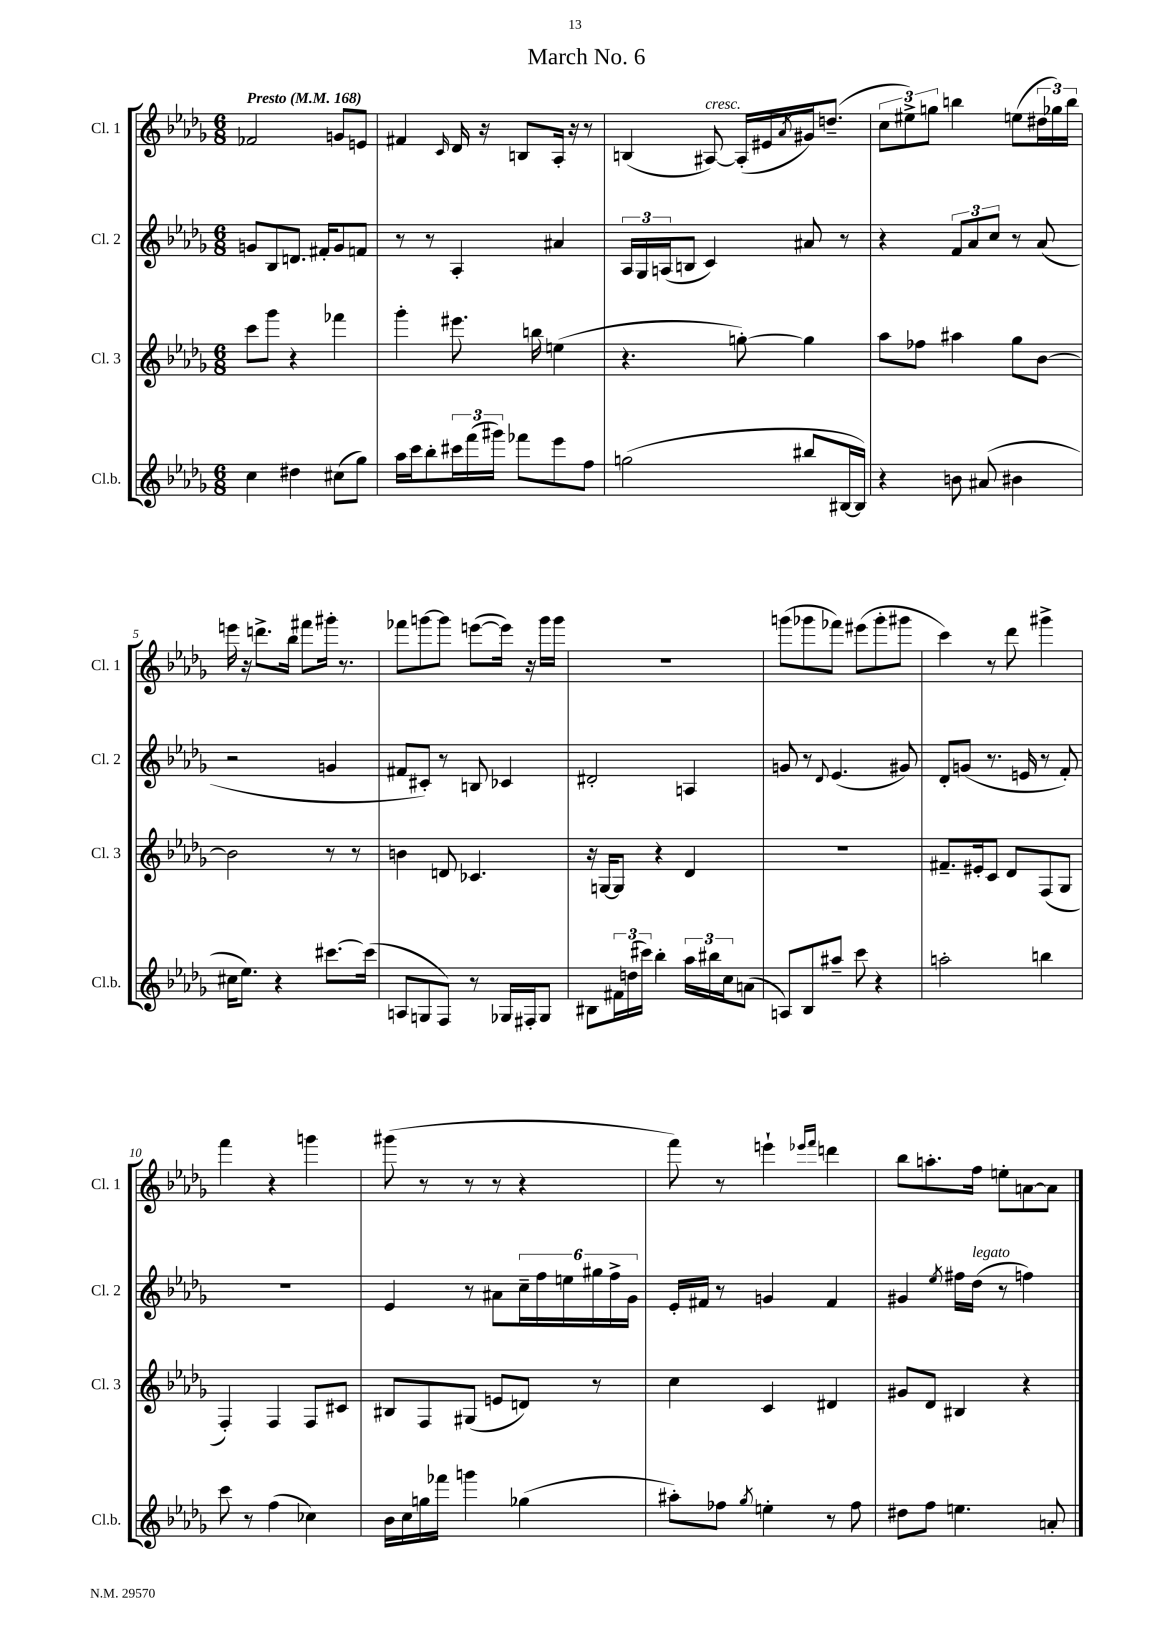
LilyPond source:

\header { title = "March No. 6" }
<<
\new StaffGroup <<
\new Staff = "s0" \with { instrumentName = "Cl. 1" shortInstrumentName = "Cl. 1" } {
    \clef treble \key des \major \numericTimeSignature \time 6/8 \tempo "Presto" 4 = 168
    fes'2 g'8 e'8 |
    fis'4 \grace { c'16 } des'16 r16 b8 aes16-. r16 r8 |
    b4( ais8~^\markup { \italic "cresc." }) ais16-.( eis'16 \acciaccatura { aes'8 } gis'16) d''8.--( |
    \tuplet 3/2 { c''8 eis''8->) g''8 } b''4 e''8( \tuplet 3/2 { dis''16 ges''16) b''16 } |
    e'''16 r16 d'''8.-> bes''16 fis'''8 gis'''16-. r8. |
    fes'''8 g'''8~ g'''8 e'''8~( e'''16) r16 g'''16 g'''16 |
    R2. |
    g'''8( ges'''8 fes'''8) eis'''8( ges'''8-. gis'''8 |
    c'''4) r8 des'''8 gis'''4-> |
    f'''4 r4 g'''4 |
    gis'''8( r8 r8 r8 r4 |
    f'''8) r8 e'''4-! \grace { ees'''16 f'''16 } d'''4 |
    bes''8 a''8.-. f''16 e''8-. a'8~ a'8 \bar "|." |
}
\new Staff = "s1" \with { instrumentName = "Cl. 2" shortInstrumentName = "Cl. 2" } {
    \clef treble \key des \major \numericTimeSignature \time 6/8
    g'8 bes8 d'8. fis'16-. g'8 f'8 |
    r8 r8 aes4-. ais'4 |
    \tuplet 3/2 { aes16 ges16 a16( } b8 c'4) ais'8 r8 |
    r4 \tuplet 3/2 { f'8 aes'8 c''8 } r8 aes'8( |
    r2 g'4 |
    fis'8 cis'8-.) r8 b8 ces'4 |
    dis'2-. a4 |
    g'8 r8 \appoggiatura { des'8 } ees'4.( gis'8) |
    des'8-. g'8( r8. e'16 r8 f'8-.) |
    R2. |
    ees'4 r8 ais'8 \tuplet 6/4 { c''16-- f''16 e''16 gis''16 f''16-> ges'16 } |
    ees'16-. fis'16 r8 g'4 fis'4 |
    gis'4 \acciaccatura { ees''8 } fis''16 des''16^\markup { \italic "legato" }( r8 f''4) \bar "|." |
}
\new Staff = "s2" \with { instrumentName = "Cl. 3" shortInstrumentName = "Cl. 3" } {
    \clef treble \key des \major \numericTimeSignature \time 6/8
    c'''8 ges'''8 r4 fes'''4 |
    ges'''4-. eis'''8. b''16 e''4( |
    r4. g''8~-.) g''4 |
    aes''8 fes''8 ais''4 ges''8 bes'8~ |
    bes'2 r8 r8 |
    b'4 d'8 ces'4. |
    r16 g16~ g8 r4 des'4 |
    R2. |
    fis'8.-- eis'16-. c'8 des'8 f8( ges8 |
    f4-.) f4 f8 cis'8 |
    bis8 f8 gis8( e'8 d'8) r8 |
    c''4 c'4 dis'4 |
    gis'8 des'8 bis4 r4 \bar "|." |
}
\new Staff = "s3" \with { instrumentName = "Cl.b." shortInstrumentName = "Cl.b." } {
    \clef treble \key des \major \numericTimeSignature \time 6/8
    c''4 dis''4 cis''8( ges''8) |
    aes''16 c'''16 bes''8-. \tuplet 3/2 { cis'''16 f'''16( gis'''16) } fes'''8 ees'''8 f''8 |
    g''2( bis''8 bis16~ bis16) |
    r4 b'8 ais'8( bis'4 |
    cis''16 ees''8.) r4 cis'''8.~ cis'''16( |
    a8 g8 f8) r8 ges16 fis16-. ges8 |
    bis8 \tuplet 3/2 { fis'16 d''16( cis'''16) } bes''4-. \tuplet 3/2 { aes''16 bis''16 c''16 } a'8( |
    a8) bes8 ais''8-- c'''8 r4 |
    a''2-. b''4 |
    c'''8 r8 f''4( ces''4) |
    bes'16 c''16 g''16 fes'''16 g'''4 ges''4( |
    ais''8-.) fes''8 \acciaccatura { ges''8 } e''4-. r8 fes''8 |
    dis''8 f''8 e''4. a'8-. \bar "|." |
}
>>
>>
